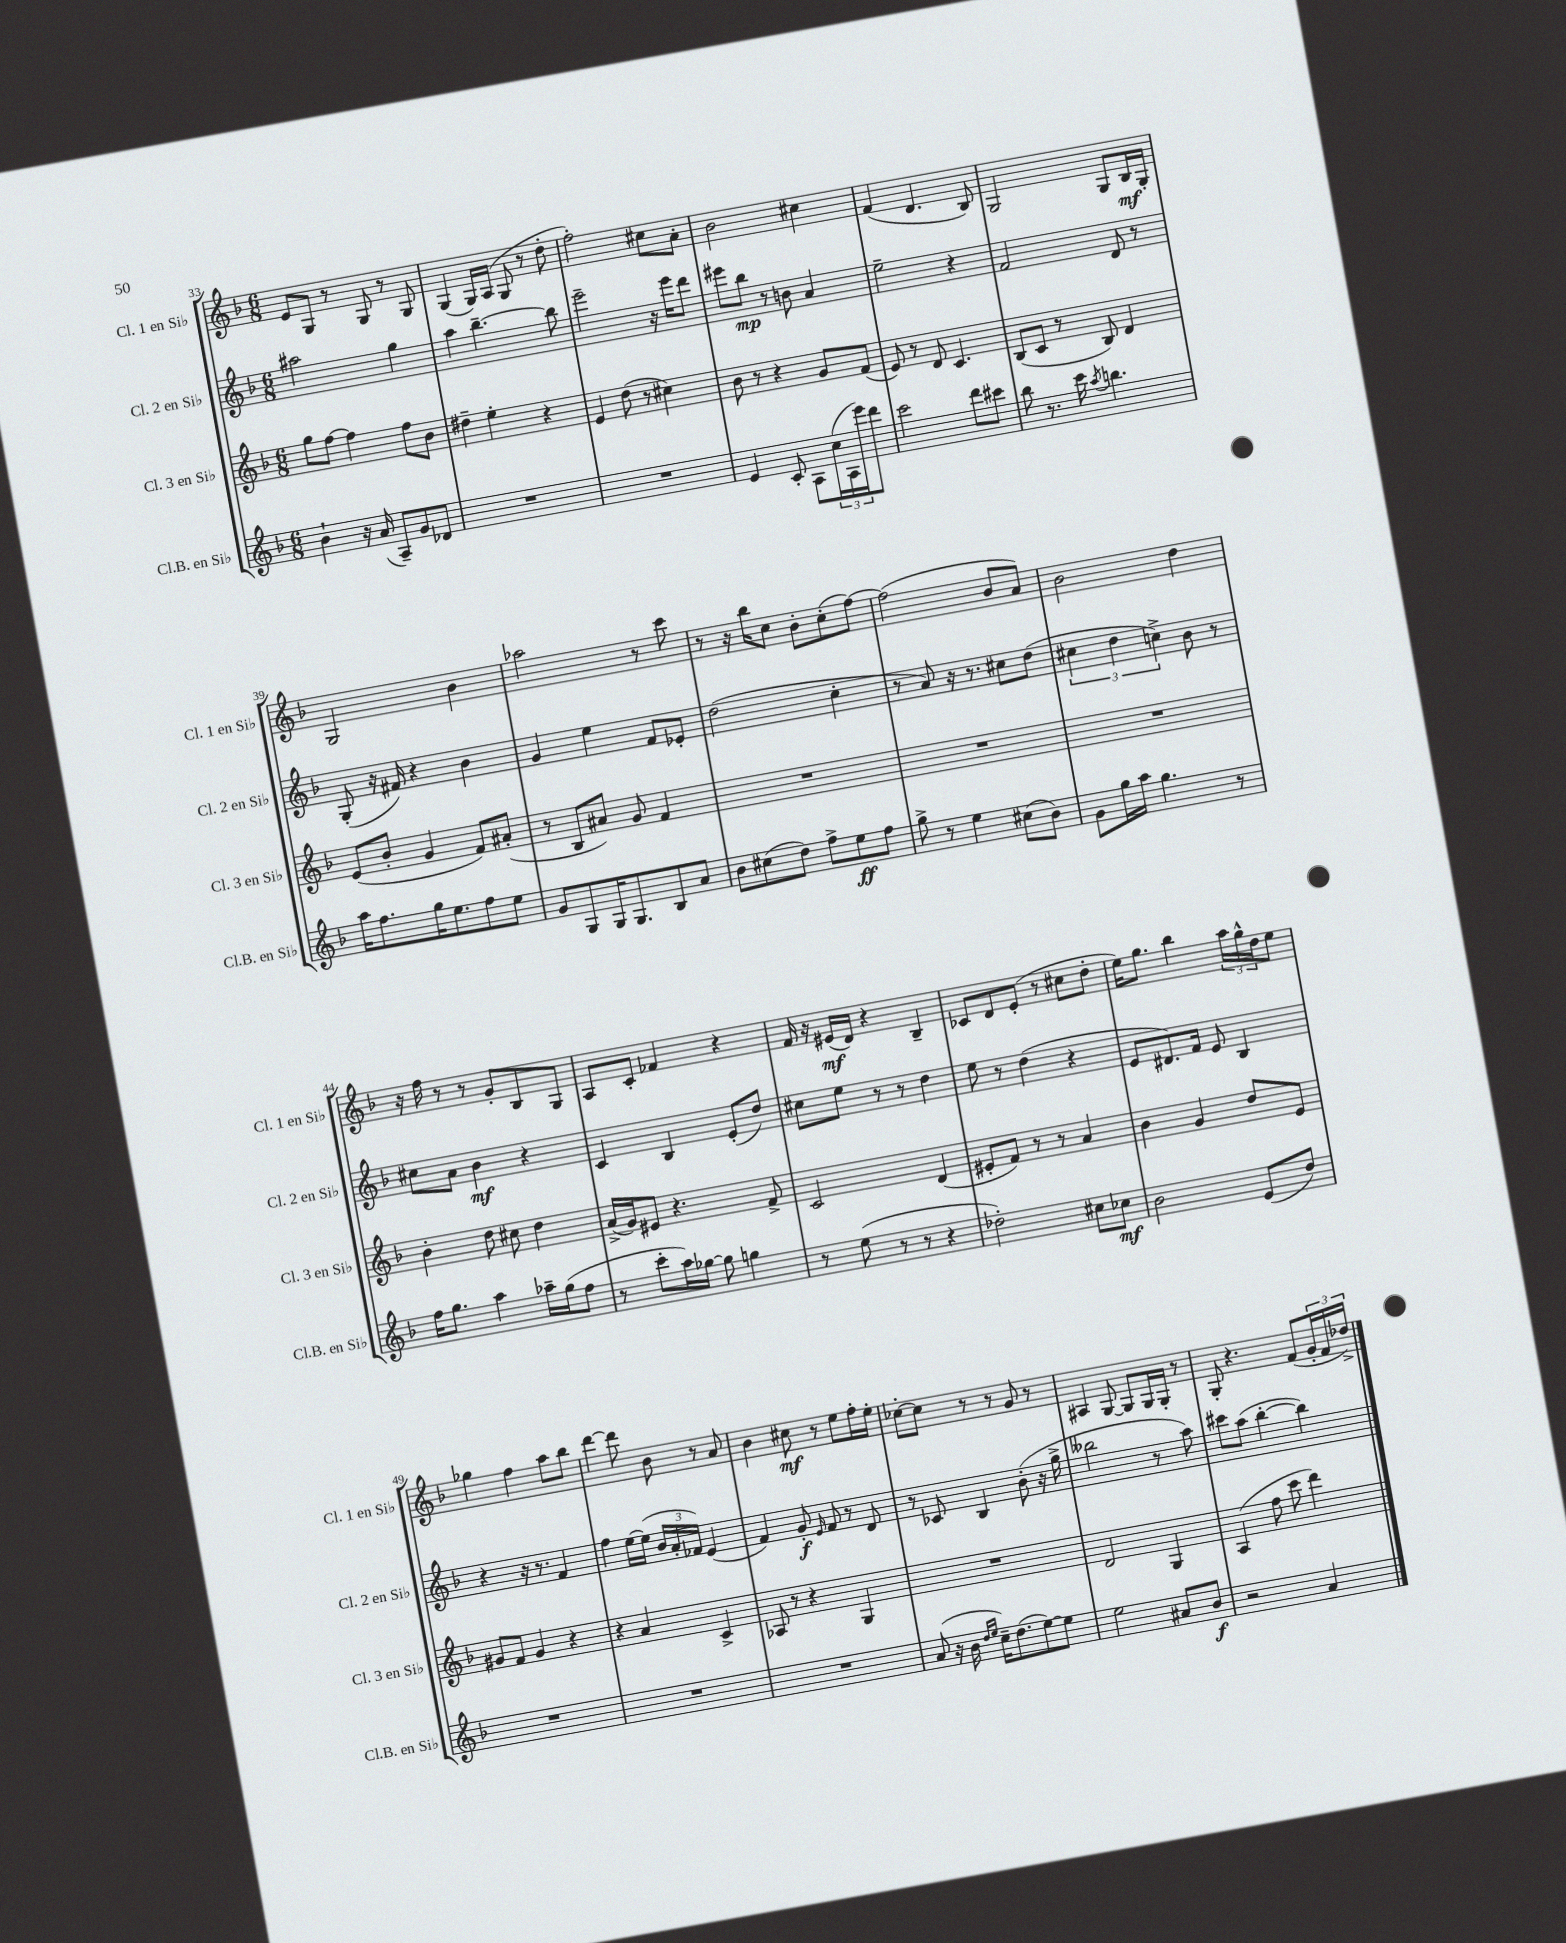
<<
\new StaffGroup <<
\new Staff = "s0" \with { instrumentName = "Cl. 1 en Sib" shortInstrumentName = "Cl. 1 en Sib" } {
    \clef treble \key f \major \numericTimeSignature \time 6/8
    e'8 g8 r8 g8 r8 g8 |
    g4( g16) a16( g8 r8 d''8-. |
    f''2-.) cis''8 a'8-. |
    bes'2 cis''4 |
    f'4( d'4. bes8) |
    g2 g8 bes16\mf g16-. |
    g2 bes'4 |
    aes''2 r8 c'''8 |
    r8 r16 bes''16 c''8 bes'8-. c''8-.( f''8~) |
    f''2( bes'8 a'8) |
    bes'2 d''4 |
    r16 f''16 r8 r8 g'8-. bes8 g8 |
    a8 c'8-. fes'4 r4 |
    f'16 r16 eis'16\mf( d'16) r4 bes4-- |
    ces'8 d'8 e'8-.( r8 cis''8 d''8-. |
    e''16) g''8. bes''4 \tuplet 3/2 { a''16 g''16-^ d''16 } e''8 |
    ges''4 f''4 a''8 bes''8 |
    d'''4~ d'''8 bes'8 r8 a'8 |
    bes'4 cis''8\mf r8 e''8 f''16-. e''16-. |
    ces''8~-. ces''8 r8 r8 g'8 r8 |
    ais4 g8~ g8 g16 g16-. r8 |
    g8-. r4. f'8( \tuplet 3/2 { g'16-. f'16 des''16->) } \bar "|." |
}
\new Staff = "s1" \with { instrumentName = "Cl. 2 en Sib" shortInstrumentName = "Cl. 2 en Sib" } {
    \clef treble \key f \major \numericTimeSignature \time 6/8
    ais''2 g''4 |
    a''4 bes''4.~-- bes''8 |
    e'''2-- r16 e'''16 d'''8 |
    eis'''8 bes''8\mp r8 b'8 a'4 |
    e''2-- r4 |
    f'2 d'8 r8 |
    g8-.( r16 fis'16) r4 bes'4 |
    g'4 e''4 f'8 ees'8-. |
    d''2( c''4-. |
    r8 a'8) r16 r8. cis''8 d''8( |
    \tuplet 3/2 { cis''4 d''4 c''4->) } bes'8 r8 |
    cis''8 a'8 bes'4\mf r4 |
    c'4 bes4 e'8-.( d''8) |
    cis''8 e''8 r8 r8 d''4 |
    e''8 r8 d''4( r4 |
    e'8 dis'8.) f'16 e'8 bes4 |
    r4 r16 r8. f'4 |
    f''4 e''16~ e''16( \tuplet 3/2 { bes'16 a'16-. fes'16) } e'4( |
    f'4) g'8-.\f \grace { e'16 } f'8 r8 d'8 |
    r8 ces'8 bes4 bes'8-.( r16 g''16-> |
    beses''2 r8 a''8) |
    cis'''8 a''8( bes''4~-. bes''4) \bar "|." |
}
\new Staff = "s2" \with { instrumentName = "Cl. 3 en Sib" shortInstrumentName = "Cl. 3 en Sib" } {
    \clef treble \key f \major \numericTimeSignature \time 6/8
    g''8 f''8~ f''4 f''8 bes'8 |
    dis''4-- e''4-. r4 |
    e'4 d''8( r8 cis''4) |
    bes'8 r8 r4 g'8 f'8( |
    e'8) r8 d'8 c'4. |
    bes8( c'8 r8 bes8) d'4 |
    e'8( bes'8-. g'4 f'8) ais'8-.( |
    r8 bes8 ais'8) g'8 f'4 |
    R2. |
    R2. |
    R2. |
    bes'4-. d''8 cis''8 d''4 |
    a'16->( g'16) eis'8 r4. f'8-> |
    c'2 d'4( |
    eis'8-. f'8) r8 r8 a'4 |
    bes'4 g'4 d''8 e'8 |
    gis'8 f'8 gis'4 r4 |
    r4 a'4 c'4-> |
    aes8 r8 r4 g4 |
    R2. |
    d'2 g4 |
    a4( f''8 c'''8 d'''4) \bar "|." |
}
\new Staff = "s3" \with { instrumentName = "Cl.B. en Sib" shortInstrumentName = "Cl.B. en Sib" } {
    \clef treble \key f \major \numericTimeSignature \time 6/8
    bes'4-! r16 a'16( a8--) g'8 des'8 |
    R2. |
    R2. |
    e'4 c'8-. a8 \tuplet 3/2 { c''16( a16 e'''16) } d'''8 |
    c'''2 d'''8 cis'''8 |
    bes''8 r8. c'''16 \acciaccatura { a''8 } b''4. |
    a''16 f''8. g''16 e''8. f''8 e''8 |
    g'8 g8 g16 g8. bes8 a'8 |
    bes'8 cis''8( d''8) f''8-> e''8\ff f''8 |
    g''8-> r8 e''4 cis''8( bes'8) |
    g'8 g''16 a''16 g''4. r8 |
    f''16 g''8. a''4 aes''16-- g''16( f''8 |
    r8 c'''8-. a''16) ges''16~ ges''8 g''4 |
    r8 e''8( r8 r8 r4 |
    des''2-.) cis''8 ces''8\mf |
    bes'2 e'8( d''8) |
    R2. |
    R2. |
    R2. |
    a'8( r16 bes'16 \grace { d''16 e''16 } c''16--) d''8.( e''8~) e''8 |
    e''2 ais'8 bes'8\f |
    r2 a'4 \bar "|." |
}
>>
>>
\layout { \context { \Score currentBarNumber = #33 } }
